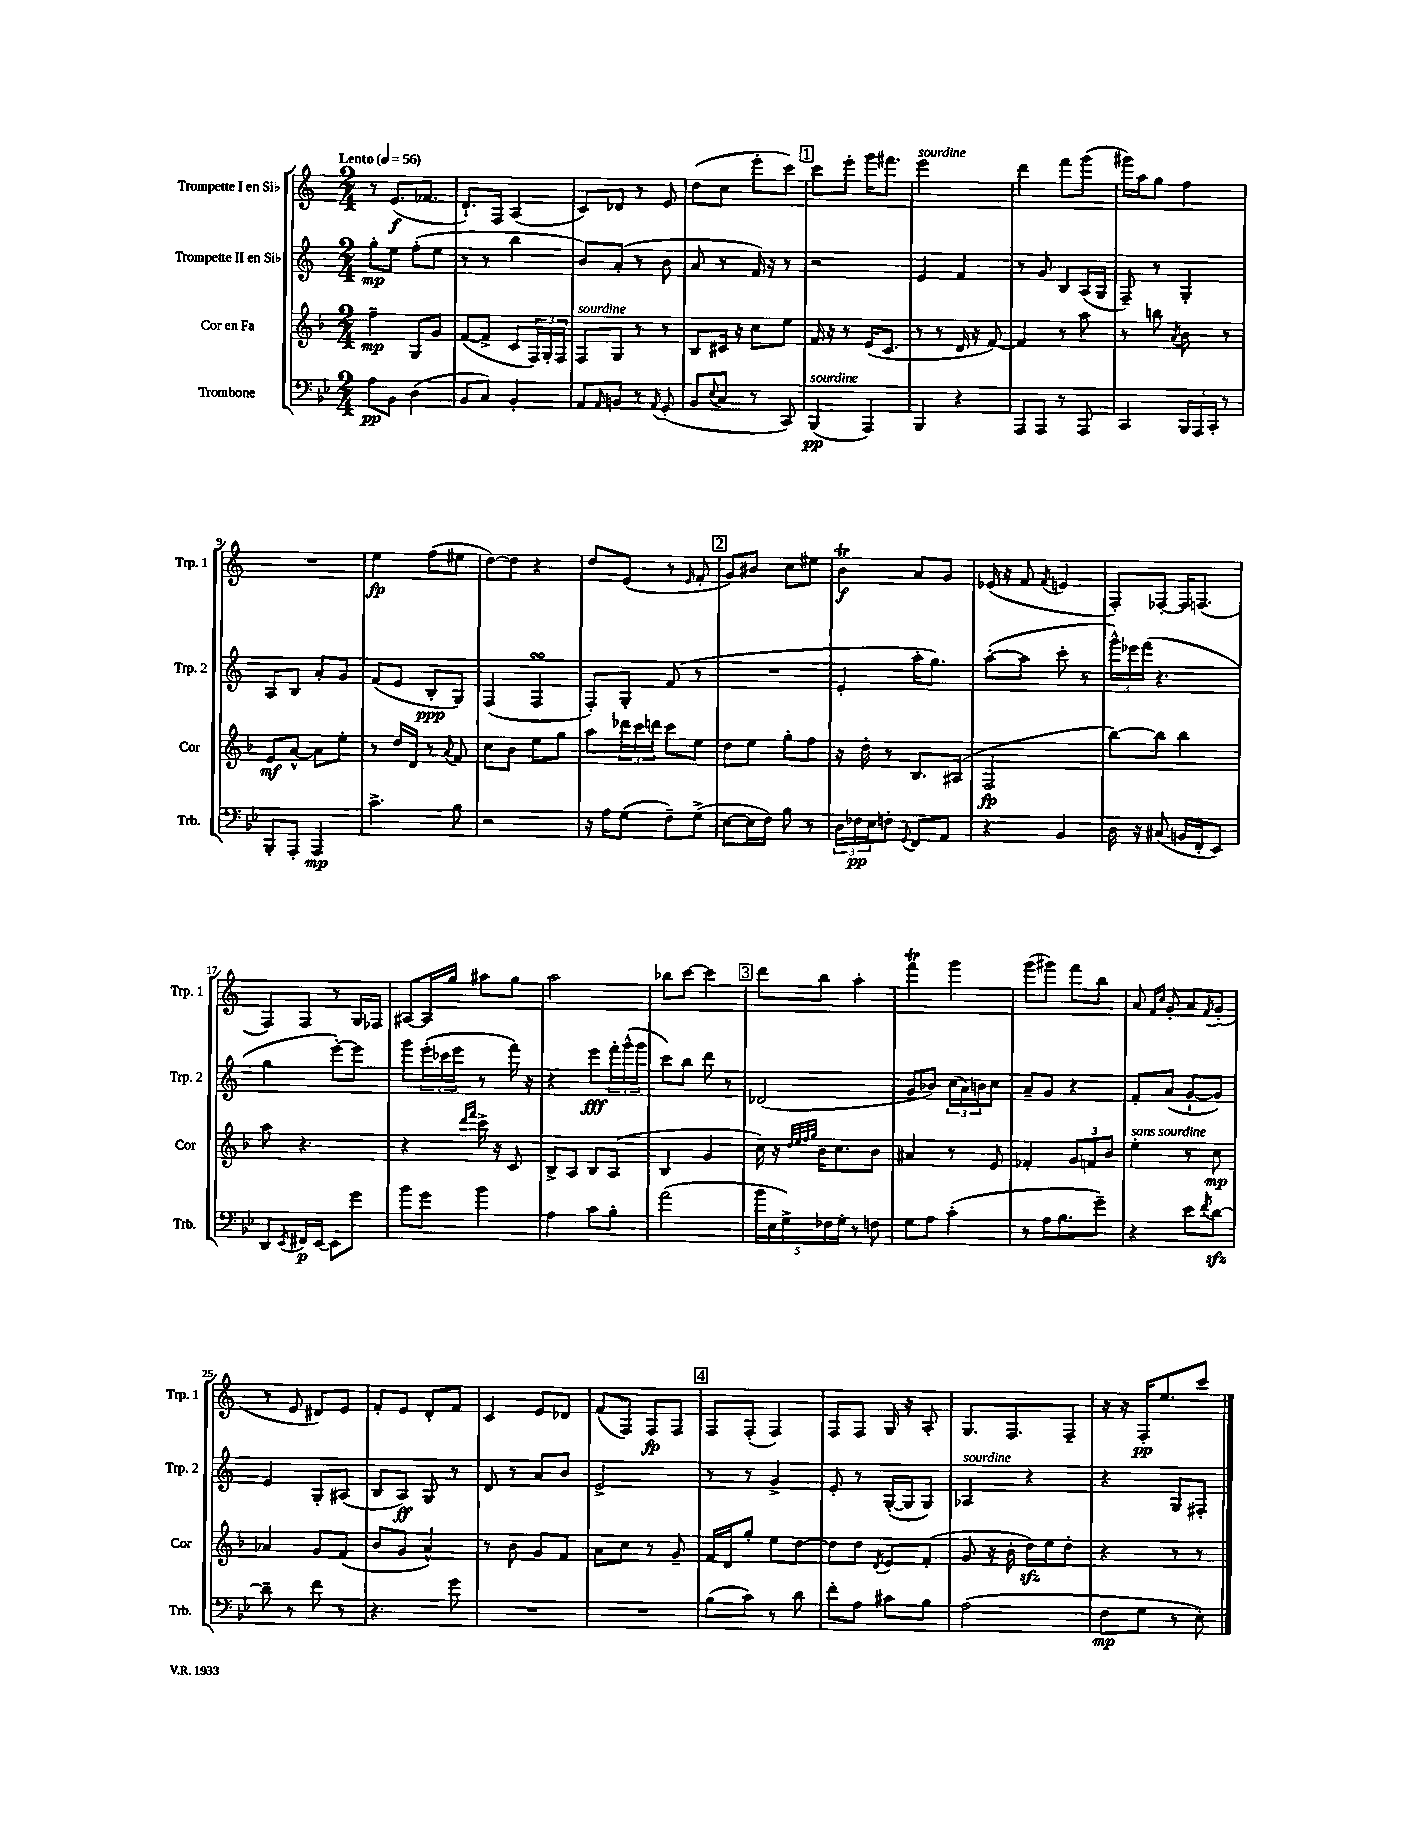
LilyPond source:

<<
\new StaffGroup <<
\new Staff = "s0" \with { instrumentName = "Trompette I en Sib" shortInstrumentName = "Trp. 1" } {
    \clef treble \key c \major \numericTimeSignature \time 2/4 \tempo "Lento" 4 = 56
    r8 e'8.\f( fes'8. |
    d'8.-!) f16 a4( |
    c'8) des'8 r8 e'8 |
    d''8( c''8 e'''8-. c'''8) |
    \mark \markup { \box "1" } c'''8 e'''8-. g'''16 fis'''8. |
    e'''2^\markup { \italic "sourdine" } |
    d'''4 f'''8 g'''8( |
    gis'''16) a''16 g''8 f''4 |
    R2 |
    e''4\fp f''8( eis''8 |
    d''8~) d''8 r4 |
    d''8 e'8( r8 \grace { e'16 } f'8-. |
    \mark \markup { \box "2" } g'8) bis'8 c''8 eis''8 |
    b'4\trill\f a'8 g'8 |
    ees'16( r16 f'8 \acciaccatura { f'8 } e'4 |
    f8-.) fes8~-. fes16 f8.( |
    f8) f8 r8 g16 fes16 |
    ais8~ ais16 g''16 ais''8 g''8 |
    a''2 |
    bes''8 c'''8~ c'''4 |
    \mark \markup { \box "3" } d'''8 b''8 a''4-. |
    f'''4\trill g'''4 |
    g'''8( gis'''8) f'''8 b''8 |
    a'8 \grace { f'16 c''16 } g'8-. a'8 \acciaccatura { f'8 } g'8-.( |
    r8 e'8 dis'8) e'8 |
    f'8-. e'8 d'8-. f'8 |
    c'4 e'8 des'8 |
    f'8( f8) f8\fp f8 |
    \mark \markup { \box "4" } f8 f8-.( f4) |
    f8 f8 g16 r16 a8-. |
    g8. f8. f8-- |
    r16 r16 f16-.\pp e''8. c'''8 \bar "|." |
}
\new Staff = "s1" \with { instrumentName = "Trompette II en Sib" shortInstrumentName = "Trp. 2" } {
    \clef treble \key c \major \numericTimeSignature \time 2/4
    g''8-.\mp e''8 f''8-.( e''8 |
    r8 r8 b''4 |
    b'8) a'8-.( r8 b'8 |
    a'8 r8 f'16) r16 r8 |
    \mark \markup { \box "1" } r2 |
    e'4 f'4 |
    r8 g'8 b8 a16( g16 |
    f8--) r8 g4-. |
    a8 b8 a'8-. g'8 |
    f'8( e'8 b8-.\ppp g8) |
    f4( f4\turn |
    f8-.) g8-. f'8( r8 |
    \mark \markup { \box "2" } R2 |
    e'4-. a''16-. g''8.) |
    a''8~-.( a''8 c'''8-. r8 |
    \tuplet 3/2 { g'''16-^) ees'''16 f'''16( } r4. |
    g''4 e'''8~-.) e'''8 |
    g'''8 \tuplet 3/2 { e'''16-.( ces'''16 e'''16 } r8 f'''16) r16 |
    r4 e'''8\fff \tuplet 3/2 { f'''16-. g'''16-^( g'''16 } |
    c'''8) b''8 d'''8 r8 |
    \mark \markup { \box "3" } des'2( |
    g'8 bes'8) \tuplet 3/2 { c''16( a'16) b'16 } c''8 |
    a'8-- g'8 r4 |
    f'8-. a'8( g'8~-! g'8) |
    e'4 g8-. ais8( |
    b8 a8\ff) g8 r8 |
    d'8 r8 a'8 b'8 |
    e'2-> |
    \mark \markup { \box "4" } r8 r8 g'4-> |
    e'8-. r8 g16~-.( g16 g8) |
    aes4^\markup { \italic "sourdine" } r4 |
    r4 g8 fis8-. \bar "|." |
}
\new Staff = "s2" \with { instrumentName = "Cor en Fa" shortInstrumentName = "Cor" } {
    \clef treble \key f \major \numericTimeSignature \time 2/4
    f''4--\mp g8 g'8 |
    f'8~( f'8-> c'8 \tuplet 3/2 { f16) g16-. f16 } |
    f8^\markup { \italic "sourdine" } g8 r8 r8 |
    bes8 cis'16 r16 c''8 e''8 |
    \mark \markup { \box "1" } f'16 r16 r8 e'16( c'8. |
    r8 r8 d'16 r16 f'8~) |
    f'4 r8 a''8 |
    r8 b''8 \acciaccatura { a'8 } bes'8 r8 |
    e'8\mf a'8~-^ a'8 e''8-. |
    r8 d''16 d'16 r8 \appoggiatura { a'8 } f'8 |
    c''8 bes'8 e''8 g''8 |
    a''8 \tuplet 3/2 { des'''16 c'''16 d'''16 } c'''8 e''8 |
    \mark \markup { \box "2" } d''8 e''8 g''8-. f''8 |
    r16 d''16-. r8 bes8. ais16( |
    f2\fp |
    bes''8~) bes''8 bes''4 |
    a''8 r4. |
    r4 \grace { d'''16 f'''16 } c'''16-> r16 c'8 |
    bes8-> a8 bes8 a8( |
    bes4 g'4 |
    \mark \markup { \box "3" } c''16) r16 \grace { d''32 e''32 f''32 g''32 } bes'16 c''8. bes'8 |
    ais'4 r8 e'8 |
    fes'4-. \tuplet 3/2 { g'8 f'8 bes'8 } |
    e''4-.^\markup { \italic "sans sourdine" } r8 c''8\mp |
    aes'4 g'8 f'8( |
    bes'8 g'8 a'4-^) |
    r8 bes'8 g'8 f'8 |
    a'8 c''8 r8 g'8-- |
    \mark \markup { \box "4" } f'16 d'16 g''8-. e''8 d''8~ |
    d''8 d''8 \acciaccatura { d'8 } e'8 f'8-.( |
    g'8 r16 bes'16-. d''16\sfz) e''16 d''8-. |
    r4 r8 r8 \bar "|." |
}
\new Staff = "s3" \with { instrumentName = "Trombone" shortInstrumentName = "Trb." } {
    \clef bass \key bes \major \numericTimeSignature \time 2/4
    a8\pp bes,8 d4( |
    bes,8 c8) bes,4-. |
    a,8 \grace { a,16 } b,8 r8 \acciaccatura { a,8 } g,8-.( |
    bes,8 \appoggiatura { ees8 } c8 r8 c,8) |
    \mark \markup { \box "1" } bes,,4\pp^\markup { \italic "sourdine" }( a,,4) |
    bes,,4 r4 |
    a,,8 a,,8 r8 a,,8 |
    c,4 \tuplet 3/2 { bes,,16 a,,16 c,16-. } r8 |
    bes,,8-. a,,8-. a,,4\mp |
    c'4.-> bes8 |
    r2 |
    r16 a16 g8( f8--) g8->( |
    \mark \markup { \box "2" } ees8~ ees16 f16) bes8 r8 |
    \tuplet 3/2 { d16 fes16\pp ees16 } f8-. \appoggiatura { g,8 } f,8 a,8 |
    r4 bes,4 |
    d16 r16 cis8( b,16 f,16-. ees,8) |
    d,8 \acciaccatura { ees,8 } fis,16\p ees,16~ ees,8 g'8 |
    bes'8 g'8 bes'4 |
    a4 c'8 bes8-. |
    a'2( |
    \mark \markup { \box "3" } \tuplet 5/4 { bes'16 ees16 g16->) fes16 g16-. } r8 f8 |
    g8 a8 c'4-.( |
    r8 a16 bes8. g'8--) |
    r4 ees'8 \acciaccatura { f'8 } d'8~\sfz |
    d'8-- r8 f'8 r8 |
    r4. g'8 |
    R2 |
    R2 |
    \mark \markup { \box "4" } bes8( c'8) r8 d'8 |
    f'8-. a8 cis'8 bes8 |
    a2( |
    f8\mp g8 r8 ees8-.) \bar "|." |
}
>>
>>
